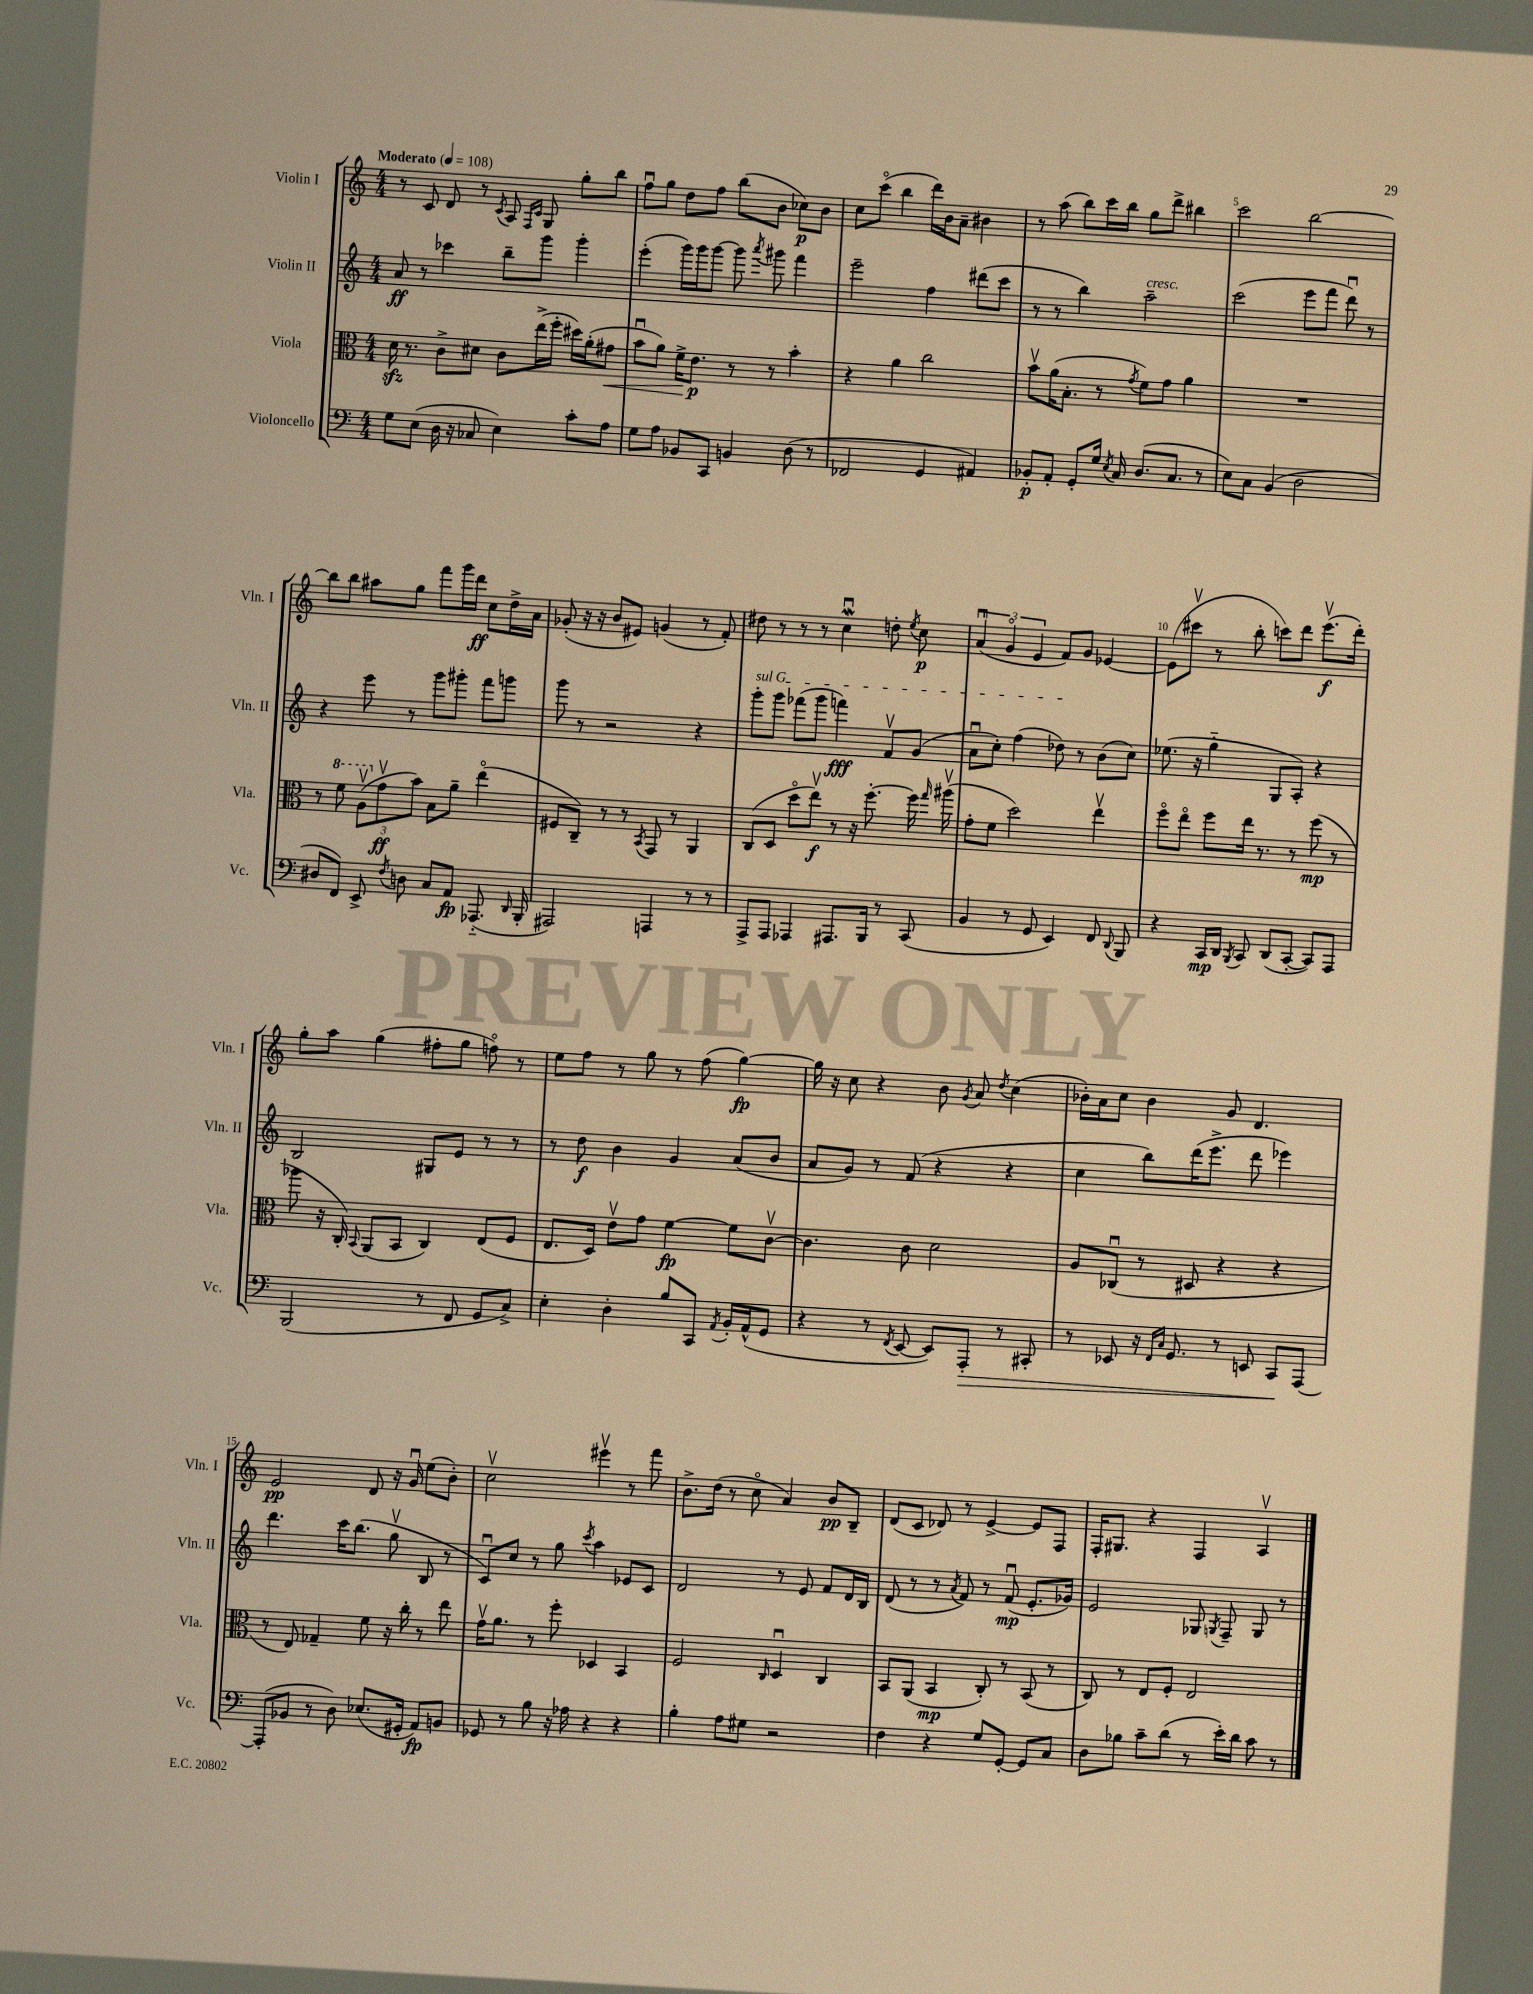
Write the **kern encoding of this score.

**kern	**dynam	**kern	**dynam	**kern	**dynam	**kern	**dynam
*part4	*part4	*part3	*part3	*part2	*part2	*part1	*part1
*staff4	*staff4	*staff3	*staff3	*staff2	*staff2	*staff1	*staff1
*I"Violoncello	*	*I"Viola	*	*I"Violin II	*	*I"Violin I	*
*I'Vc.	*	*I'Vla.	*	*I'Vln. II	*	*I'Vln. I	*
*clefF4	*	*clefC3	*	*clefG2	*	*clefG2	*
*k[]	*	*k[]	*	*k[]	*	*k[]	*
*M4/4	*	*M4/4	*	*M4/4	*	*M4/4	*
*MM108	*	*MM108	*	*MM108	*	*MM108	*
=1	=1	=1	=1	=1	=1	=1	=1
!	!	!	!	!	!	!LO:TX:a:B:t=Moderato	!
8G\L	.	16dzz\	.	8a/	ff	8r	.
.	.	8.r	.	.	.	.	.
(8E\J	.	.	.	8r	.	8c/	.
16D\	.	8c^\L	.	4ccc-X\	.	8d/	.
16r	.	.	.	.	.	.	.
8C-X/	.	8d#X\J	.	.	.	8r	.
.	.	.	.	.	.	8qc/	.
4E\)	.	8c\L	.	8bb~\L	.	8A/	.
.	.	.	.	.	.	16qqF/LL	.
.	.	.	.	.	.	16qqc/JJ	.
.	.	(16ee^\L	.	8ggg\J	.	8G/	.
.	.	16ff'\JJ	.	.	.	.	.
8c'\L	.	16dd#X\LL)	.	4ggg'\	.	8gg'\L	.
.	.	(16a'\J	.	.	.	.	.
!	!	!	!LO:HP:b	!	!	!	!
8A\J	.	8g#X\J	<	.	.	8bb\J	.
=2	=2	=2	=2	=2	=2	=2	=2
8G\L	.	8bu\L	.	(4eee'\	.	8ffu\L	.
8A\J	.	8a\J)	.	.	.	8gg\J	.
8BB-X/L	.	16f^\KL	.	16ggg\LL)	.	8dd\L	.
.	.	8.e\J	[ p	16ggg\J	.	.	.
8CC/J	.	.	.	[8ggg\J	.	8ff\J	.
4BBn/	.	8r	.	8ggg\]	.	(8bb\L	.
.	.	.	.	8qaaa/	.	.	.
.	.	8r	.	8ggg#X\	.	8b\J	.
(8D\	.	4b'\	.	4fff\	.	8cc-X\L)	p
8r	.	.	.	.	.	8b\J	.
=3	=3	=3	=3	=3	=3	=3	=3
2FF-X/	.	4r	.	2eee~\	.	8cc\L	.
.	.	.	.	.	.	(8ccc\J	.
.	.	4a\	.	.	.	4bb\	.
4GG/	.	2cc\	.	4ff\	.	16ddd\LL)	.
.	.	.	.	.	.	16b\J	.
.	.	.	.	.	.	8a~\J	.
4AA#X/)	.	.	.	(8ddd#X\L	.	4b#X\	.
.	.	.	.	8ccc\J	.	.	.
=4	=4	=4	=4	=4	=4	=4	=4
8BB-X'/L	p	8bv\L	.	8r	.	8r	.
8AA'/J	.	(16a\K	.	8r	.	(8aa\	.
.	.	8.B'\J	.	.	.	.	.
8GG'/L	.	.	.	4bb\)	.	8bb\L)	.
16G/Jk	.	8r	.	.	.	16ccc\L	.
8qE/	.	.	.	.	.	.	.
16C/	.	.	.	.	.	16bb\JJ	.
.	.	8qg/	.	.	.	.	.
!	!	!	!	!LO:TX:a:i:t=cresc.	!	!	!
(8.D/L	.	8f\L)	.	2aa~\	.	8gg\L	.
.	.	8g\J	.	.	.	8ddd^\J	.
8.C/J	.	.	.	.	.	.	.
.	.	4a\	.	.	.	4bb#X\	.
8r	.	.	.	.	.	.	.
=5	=5	=5	=5	=5	=5	=5	=5
8E\L)	.	1r	.	(2ccc\	.	2ccc\	.
8C\J	.	.	.	.	.	.	.
(4BB/	.	.	.	.	.	.	.
2D\	.	.	.	8eee\L	.	[2bb\	.
.	.	.	.	8fff\J	.	.	.
.	.	.	.	8dddu\)	.	.	.
.	.	.	.	8r	.	.	.
!!LO:LB:g=z
=6	=6	=6	=6	=6	=6	=6	=6
8D#X/L	.	8r	.	4r	.	8bb\L]	.
*	*	*8va	*	*	*	*	*
8FF/J)	.	8ff\	.	.	.	8bb\J	.
8EE^/	.	(12av\L	.	8eee\	.	8aa#X\L	.
*	*	*X8va	*	*	*	*	*
.	.	12gv\	ff	.	.	.	.
8qF/	.	.	.	.	.	.	.
8Dn\	.	.	.	8r	.	8gg\J	.
.	.	12b\J)	.	.	.	.	.
8C/L	.	8B\L	.	8ggg\L	.	8fff\L	.
8AA/J	fp	8a~\J	.	8ggg#X'\J	.	16ggg\L	.
.	.	.	.	.	.	16ddd\JJ	ff
(8.AAA-X/	.	(4ee\	.	8fff\L	.	8cc\L	.
.	.	.	.	8gggn\J	.	16dd^\L	.
16qqDD/	.	.	.	.	.	.	.
16BBB'/	.	.	.	.	.	16a\JJ	.
=7	=7	=7	=7	=7	=7	=7	=7
2AAA#X/)	.	8F#X/L	.	8ggg\	.	(8g-X'/	.
.	.	8C~/J)	.	8r	.	16r	.
.	.	.	.	.	.	16r	.
.	.	8r	.	2r	.	8b/L	.
.	.	8r	.	.	.	8e#X/J)	.
.	.	8qBB/	.	.	.	.	.
4AAAn/	.	8GG/	.	.	.	(4gn/	.
.	.	8r	.	.	.	.	.
8r	.	4AA/	.	4r	.	8r	.
8r	.	.	.	.	.	8f'/)	.
=8	=8	=8	=8	=8	=8	=8	=8
!	!	!	!	!LO:TX:a:i:t=sul G	!	!	!
8AAA^/L	.	(8C/L	.	8ggg'\L	.	8dd#X\	.
8AAA/J	.	8D/J	.	8ggg\J	.	8r	.
4AAA-X/	.	8dd\L	.	(8fff-X\L	.	8r	.
.	.	8eev\J)	f	8ggg\J	.	8r	.
8.AAA#X/L	.	8r	.	4fffn\)	fff	4ccwu\	.
.	.	16r	.	.	.	.	.
16BBB/Jk	.	[8.ff'\	.	.	.	.	.
8r	.	.	.	8fv/L	.	8ddn'\	.
.	.	.	.	.	.	8qee/	.
(8CC/	.	16ff\]	.	(8g/J	.	8cc\	p
.	.	16qqgg/	.	.	.	.	.
.	.	(16aa#Xv\	.	.	.	.	.
=9	=9	=9	=9	=9	=9	=9	=9
4BB/	.	8g'\L	.	8au\L	.	(6au/	.
.	.	8f\J	.	8cc'\J)	.	.	.
.	.	.	.	.	.	6g/	.
8r	.	2dd\)	.	(4ff\	.	.	.
.	.	.	.	.	.	6e/	.
8GG/	.	.	.	.	.	.	.
4EE/)	.	.	.	8dd-X\)	.	8f/L)	.
.	.	.	.	8r	.	8g/J	.
8FF/	.	4eev\	.	(8b\L	.	[4e-X/	.
8qqDD/	.	.	.	.	.	.	.
8BBB/	.	.	.	8cc\J)	.	.	.
=10	=10	=10	=10	=10	=10	=10	=10
4r	.	8ff\L	.	(8.ee-X\	.	(8e-\L]	.
.	.	8ee\J	.	.	.	8ccc#Xv\J	.
.	.	.	.	16r	.	.	.
16CC/LL	mp	8ff\L	.	4gg\	.	8r	.
16DD/JJ	.	.	.	.	.	.	.
8qBBB/	.	.	.	.	.	.	.
8CC/	.	16ee\Jk	.	.	.	8bb'\	.
.	.	8.r	.	.	.	.	.
(8DD/L	.	.	.	8G/L	.	8cccn\L)	.
[8CC'/J	.	8r	.	8A'/J)	.	8ddd\J	.
8CC/L])	.	(8ff\	mp	4r	.	(8.eeev\L	f
8AAA/J	.	8r	.	.	.	.	.
.	.	.	.	.	.	16ddd'\Jk)	.
!!LO:LB:g=z
=11	=11	=11	=11	=11	=11	=11	=11
(2BBB/	.	8aa-X\	.	2B/	.	8gg'\L	.
.	.	16r	.	.	.	8aa\J	.
.	.	16C'/)	.	.	.	.	.
.	.	8qqBB/	.	.	.	.	.
.	.	(8AA/L	.	.	.	(4gg\	.
.	.	8BB/J	.	.	.	.	.
8r	.	4C/)	.	8G#X/L	.	8ff#X'\L	.
8FF/	.	.	.	8e/J	.	8gg\J	.
8GG/L	.	(8E/L	.	8r	.	8ffn\)	.
8C^/J)	.	8F/J	.	8r	.	8r	.
=12	=12	=12	=12	=12	=12	=12	=12
4E'\	.	8.E/L	.	8r	.	8ee\L	.
.	.	.	.	8dd\	f	8ff\J	.
.	.	16D/Jk)	.	.	.	.	.
4D'\	.	8ev\L	.	4b\	.	8r	.
.	.	8g\J	.	.	.	8gg\	.
8B/L	.	[4f\	fp	4g/	.	8r	.
8CC/J	.	.	.	.	.	(8ff\	.
8qAA/	.	.	.	.	.	.	.
16BB'/LL	.	8f\L]	.	(8a/L	.	[4gg\)	fp
(16AA^^/J	.	.	.	.	.	.	.
8GG/J	.	[8cv\J	.	8b/J	.	.	.
=13	=13	=13	=13	=13	=13	=13	=13
4r	.	4.c\]	.	8a/L	.	16gg\]	.
.	.	.	.	.	.	16r	.
.	.	.	.	8g/J)	.	8cc\	.
8r	.	.	.	8r	.	4r	.
8qFF/	.	.	.	.	.	.	.
[8EE/	.	8c\	.	(8f/	.	.	.
8EE/L])	.	2d\	.	4r	.	8b\	.
.	.	.	.	.	.	8qg/	.
!	!LO:HP:b	!	!	!	!	!	!
8AAA'/J	>	.	.	.	.	8a/	.
.	.	.	.	.	.	8qdd/	.
8r	.	.	.	4r	.	(4cc\	.
8CC#X'/	.	.	.	.	.	.	.
=14	=14	=14	=14	=14	=14	=14	=14
8r	.	8A/L	.	4cc\	.	16b-X'\LL)	.
.	.	.	.	.	.	16a\J	.
8EE-X/	.	(8C-Xu/J	.	.	.	8cc\J	.
16r	.	8r	.	8bb\L)	.	4b-\	.
16qqFF/LL	.	.	.	.	.	.	.
16qqC/JJ	.	.	.	.	.	.	.
8.GG/	.	.	.	.	.	.	.
.	.	8D#X/	.	(16ddd\K	.	.	.
.	.	.	.	8.eee^\J	.	.	.
8r	.	4r	.	.	.	8g/	.
8EEn/	.	.	.	8ddd\	.	4.d/	.
8CC/L	.	4r	.	4eee-X\)	.	.	.
[8AAA/J	]	.	.	.	.	.	.
!!LO:LB:g=z
=15	=15	=15	=15	=15	=15	=15	=15
(8AAA'/L]	.	8r	.	4.ddd\	.	2e/	pp
8BB-X/J	.	8E/)	.	.	.	.	.
8r	.	4G-X~/	.	.	.	.	.
8D\)	.	.	.	16ccc\KL	.	.	.
.	.	.	.	(8.bb\J	.	.	.
(8.E-X/L	.	8f\	.	.	.	8d/	.
.	.	16r	.	8ggv\	.	16r	.
16GG#X'/Jk	.	16cc'\	.	.	.	16gu/	.
8AA/L)	fp	8r	.	8B/	.	(8ee\L	.
8BBn/J	.	8ee\	.	8r	.	8b'\J)	.
=16	=16	=16	=16	=16	=16	=16	=16
8GG-X/	.	16gv\KL	.	8cu/L)	.	2ccv\	.
.	.	8.a\J	.	.	.	.	.
8r	.	.	.	8cc/J	.	.	.
8B\	.	8r	.	8r	.	.	.
16r	.	8ff'\	.	8gg\	.	.	.
16A-X\	.	.	.	.	.	.	.
.	.	.	.	8qccc/	.	.	.
4r	.	4D-X/	.	4aa\	.	4eee#Xv\	.
4r	.	4BB/	.	8e-X/L	.	8r	.
.	.	.	.	8c/J	.	8fff\	.
=17	=17	=17	=17	=17	=17	=17	=17
4B'\	.	2F/	.	2d/	.	8.b^\L	.
.	.	.	.	.	.	(16dd\Jk	.
8A\L	.	.	.	.	.	8r	.
8G#X\J	.	.	.	.	.	8cc\	.
.	.	16qqC/	.	.	.	.	.
2r	.	4Du/	.	8r	.	4a/)	.
.	.	.	.	8e/	.	.	.
.	.	4C/	.	8f/L	.	8b/L	pp
.	.	.	.	16d/L	.	8B~/J	.
.	.	.	.	16B/JJ	.	.	.
=18	=18	=18	=18	=18	=18	=18	=18
4F\	.	8BB/L	.	(8d/	.	(8d/L	.
.	.	(8AA/J	.	8r	.	8c/J	.
4r	.	4BB/	mp	8r	.	8d-X/)	.
.	.	.	.	8qa/	.	.	.
.	.	.	.	8f/)	.	8r	.
8G/L	.	8C'/)	.	8r	.	[4e^/	.
[8GG'/J	.	8r	.	(8fu/	mp	.	.
8GG/L]	.	(8BB/	.	8.e'/L	.	8e/L]	.
8C/J	.	8r	.	.	.	8F/J	.
.	.	.	.	16g-X/Jk)	.	.	.
=19	=19	=19	=19	=19	=19	=19	=19
8D\L	.	8C/)	.	2e/	.	16F'/KL	.
.	.	.	.	.	.	8.G#X/J	.
8B-X\J	.	8r	.	.	.	.	.
8c~\L	.	8E/L	.	.	.	4r	.
(8d\J	.	8F'/J	.	.	.	.	.
8r	.	2E/	.	8G-X/	.	4F/	.
.	.	.	.	8qGn/	.	.	.
16e'\LL)	.	.	.	8F~/	.	.	.
16d\JJ	.	.	.	.	.	.	.
8c\	.	.	.	8G/	.	4Av/	.
8r	.	.	.	8r	.	.	.
==	==	==	==	==	==	==	==
*-	*-	*-	*-	*-	*-	*-	*-
